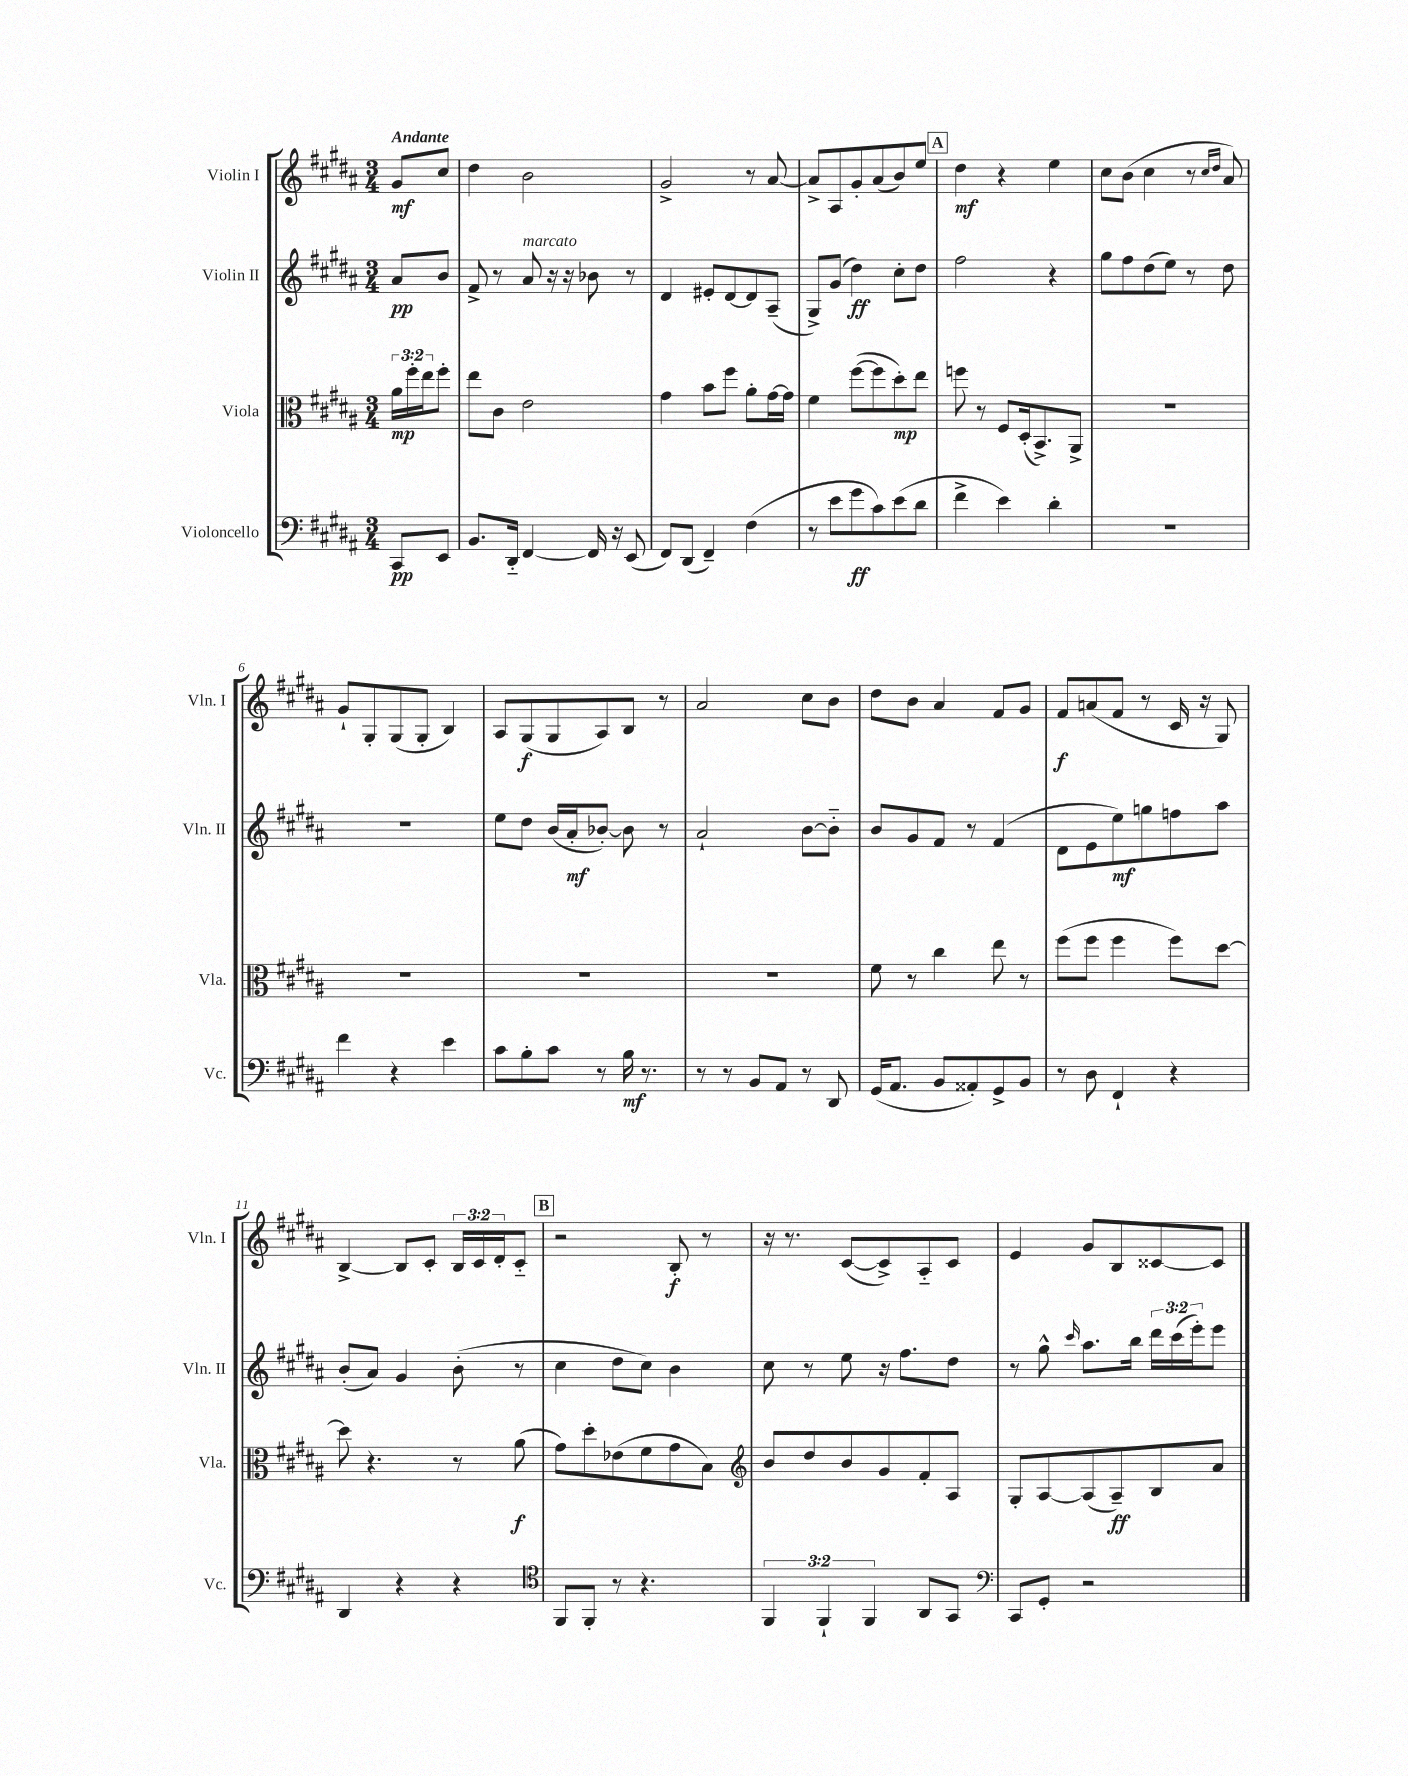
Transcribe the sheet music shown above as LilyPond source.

<<
\new StaffGroup <<
\new Staff = "s0" \with { instrumentName = "Violin I" shortInstrumentName = "Vln. I" } {
    \clef treble \key b \major \numericTimeSignature \time 3/4 \override Staff.TupletNumber.text = #tuplet-number::calc-fraction-text \partial 4 \tempo "Andante"
    gis'8\mf cis''8 |
    dis''4 b'2 |
    gis'2-> r8 ais'8~ |
    ais'8-> ais8 gis'8-. ais'8( b'8) e''8 |
    \mark \markup { \box "A" } dis''4\mf r4 e''4 |
    cis''8 b'8( cis''4 r8 \grace { cis''16 dis''16 } ais'8) |
    gis'8-! gis8-. gis8( gis8-. b4) |
    ais8 gis8\f( gis8 ais8) b8 r8 |
    ais'2 cis''8 b'8 |
    dis''8 b'8 ais'4 fis'8 gis'8 |
    fis'8\f a'8( fis'8 r8 cis'16 r16 gis8) |
    b4~-> b8 cis'8-. \tuplet 3/2 { b16 cis'16 dis'16-. } cis'8-_ |
    \mark \markup { \box "B" } r2 b8-.\f r8 |
    r16 r8. cis'8~( cis'8->) ais8-_ cis'8 |
    e'4 gis'8 b8 cisis'8~ cisis'8 \bar "|." |
}
\new Staff = "s1" \with { instrumentName = "Violin II" shortInstrumentName = "Vln. II" } {
    \clef treble \key b \major \numericTimeSignature \time 3/4 \override Staff.TupletNumber.text = #tuplet-number::calc-fraction-text \partial 4
    ais'8\pp b'8 |
    fis'8-> r8 ais'8^\markup { \italic "marcato" } r16 r16 bes'8 r8 |
    dis'4 eis'8-. dis'8~ dis'8 ais8--( |
    gis8->) gis'8( dis''4\ff) cis''8-. dis''8 |
    \mark \markup { \box "A" } fis''2 r4 |
    gis''8 fis''8 dis''8( e''8) r8 dis''8 |
    R2. |
    e''8 dis''8 b'16( ais'16-.\mf bes'8~-.) bes'8 r8 |
    ais'2-! b'8~ b'8-_ |
    b'8 gis'8 fis'8 r8 fis'4( |
    dis'8 e'8 e''8\mf) g''8 f''8 ais''8 |
    b'8-.( ais'8) gis'4 b'8-.( r8 |
    \mark \markup { \box "B" } cis''4 dis''8 cis''8) b'4 |
    cis''8 r8 e''8 r16 fis''8. dis''8 |
    r8 gis''8-^ \grace { cis'''16 } ais''8. b''16 \tuplet 3/2 { dis'''16 cis'''16( e'''16-.) } e'''8 \bar "|." |
}
\new Staff = "s2" \with { instrumentName = "Viola" shortInstrumentName = "Vla." } {
    \clef alto \key b \major \numericTimeSignature \time 3/4 \override Staff.TupletNumber.text = #tuplet-number::calc-fraction-text \partial 4
    \tuplet 3/2 { ais'16\mp fis''16-. e''16 } fis''8-. |
    e''8 cis'8 e'2 |
    gis'4 b'8 fis''8 ais'8-. gis'16~ gis'16 |
    fis'4 fis''8~( fis''8 dis''8-.\mp) e''8 |
    \mark \markup { \box "A" } f''8 r8 fis8 dis16-.( b,8.->) ais,8-> |
    R2. |
    R2. |
    R2. |
    R2. |
    fis'8 r8 cis''4 e''8 r8 |
    fis''8( fis''8 fis''4 fis''8) dis''8~ |
    dis''8 r4. r8 ais'8\f( |
    \mark \markup { \box "B" } gis'8) dis''8-. ees'8( fis'8 gis'8 b8) |
    \clef treble b'8 dis''8 b'8 gis'8 fis'8-. ais8 |
    gis8-. ais8~ ais8( ais8--\ff) b8 ais'8 \bar "|." |
}
\new Staff = "s3" \with { instrumentName = "Violoncello" shortInstrumentName = "Vc." } {
    \clef bass \key b \major \numericTimeSignature \time 3/4 \override Staff.TupletNumber.text = #tuplet-number::calc-fraction-text \partial 4
    cis,8\pp e,8 |
    b,8. dis,16-_ fis,4~ fis,16 r16 e,8( |
    fis,8) dis,8( fis,4--) fis4( |
    r8 e'8 gis'8\ff cis'8) e'8( dis'8 |
    \mark \markup { \box "A" } fis'4-> e'4) dis'4-. |
    R2. |
    fis'4 r4 e'4 |
    cis'8 b8-. cis'8 r8 b16\mf r8. |
    r8 r8 b,8 ais,8 r8 dis,8 |
    gis,16( ais,8. b,8 aisis,8-.) gis,8-> b,8 |
    r8 dis8 fis,4-! r4 |
    dis,4 r4 r4 |
    \mark \markup { \box "B" } \clef tenor fis,8 fis,8-. r8 r4. |
    \tuplet 3/2 { fis,4 fis,4-! fis,4 } ais,8 gis,8 |
    \clef bass cis,8 gis,8-. r2 \bar "|." |
}
>>
>>
